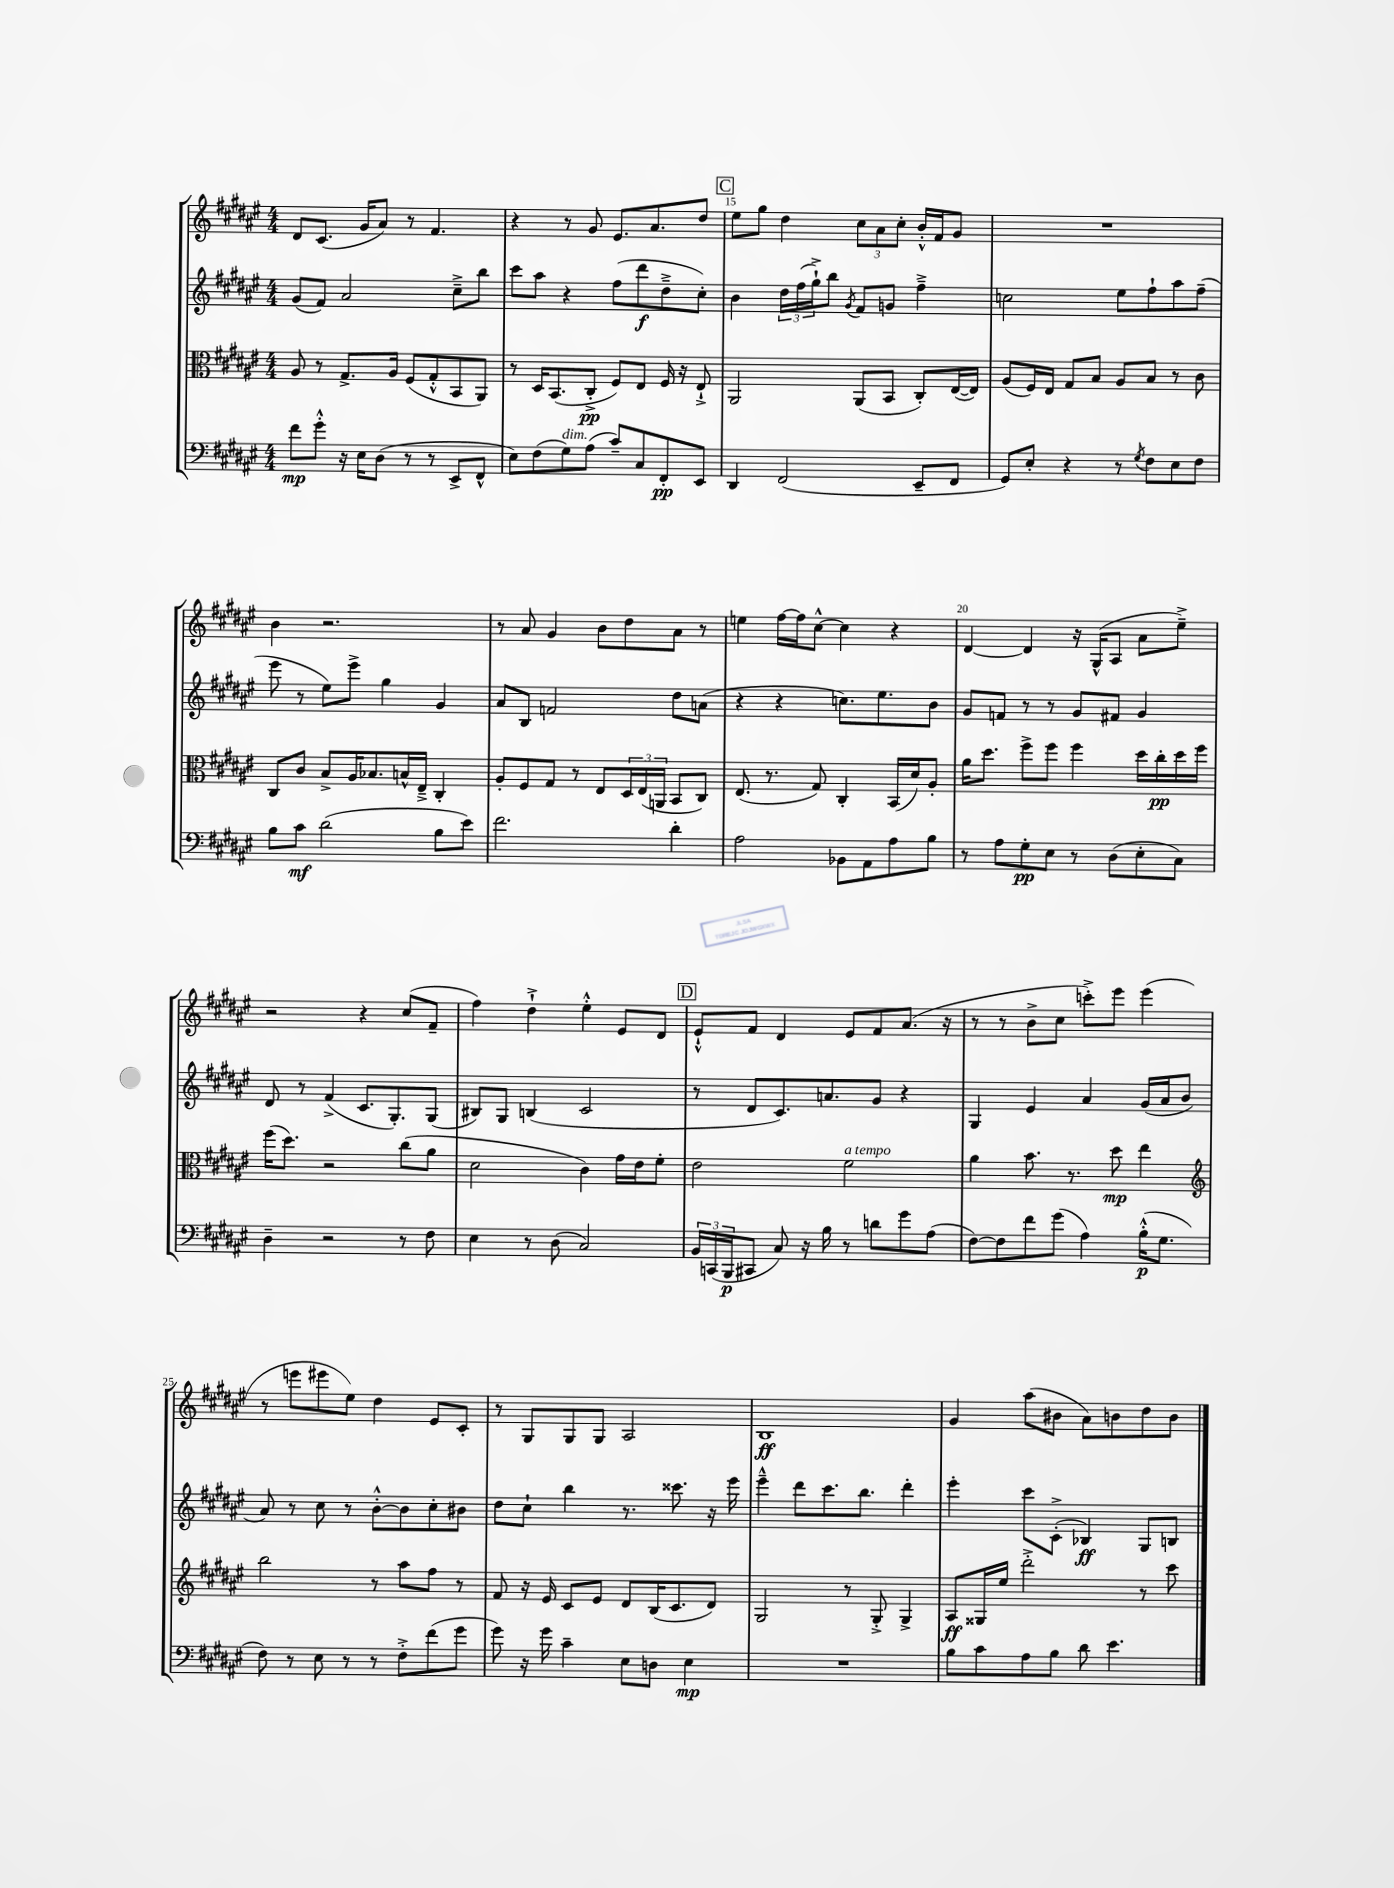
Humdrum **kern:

**kern	**kern	**kern	**kern
*staff4	*staff3	*staff2	*staff1
*clefF4	*clefC3	*clefG2	*clefG2
*k[f#c#g#d#a#e#]	*k[f#c#g#d#a#e#]	*k[f#c#g#d#a#e#]	*k[f#c#g#d#a#e#]
*M4/4	*M4/4	*M4/4	*M4/4
8f#	8A#	(8g#	8d#
8g#'^^	8r	8f#)	(8.c#
16r	8.G#^	2a#	.
16E#	.	.	16g#
(8D#	.	.	8a#)
.	16A#	.	.
8r	(8F#	.	8r
8r	8G#'^^	.	4.f#
8EE#^	8BB	8cc#~^	.
8FF#^^	8AA#)	8bb	.
=	=	=	=
8E#)	8r	8ccc#	4r
(8F#	16D#	8aa#	.
.	(8.BB	.	.
8G#)	.	4r	8r
(8A#	8C#'^	.	8g#
8c#~)	8F#)	(8ff#	8.e#
8C#	8E#	8ddd#	.
.	.	.	8.a#
8FF#'	16F#	8dd#~^	.
.	16r	.	.
8EE#	8E#`^	8cc#')	8dd#
=	=	=	=
4DD#	2AA#	4b	8ee#
.	.	.	8gg#
(2FF#	.	24dd#	4dd#
.	.	(24ff#	.
.	.	24gg#`^)	.
.	.	8bb	.
.	.	8qg#	.
.	(8AA#	8f#	12cc#
.	.	.	12a#
.	8BB	8g	.
.	.	.	12cc#'
8EE#~	8C#')	4ff#~^	16b'^^
.	.	.	16f#
8FF#	([16E#	.	8g#
.	16E#])	.	.
=	=	=	=
8GG#)	(8A#	2cc	1r
8E#'	16F#)	.	.
.	16E#	.	.
4r	8G#	.	.
.	8B	.	.
8r	8A#	8ee#	.
8qG#	.	.	.
8F#	8B	8ff#`	.
8E#	8r	8aa#	.
8F#	8c#	(8ff#~	.
=	=	=	=
8B	8C#	8eee#	4b
8c#	8c#	8r	.
(2d#	8B^	8ee#)	2.r
.	16A#	8eee#^	.
.	8.B-	.	.
.	.	4gg#	.
.	16B^^	.	.
.	16E#~^	.	.
8B	4C#'	4g#	.
8e#)	.	.	.
=	=	=	=
2.f#	8A#'	8a#	8r
.	8F#	8B	8a#
.	8G#	2f	4g#
.	8r	.	.
.	8E#	.	8b
.	24D#	.	8dd#
.	(24E#	.	.
.	24AA	.	.
4d#'	8BB	8dd#	8a#
.	8C#)	(8a	8r
=	=	=	=
2A#	(8.E#	4r	4ee
.	8.r	.	.
.	.	4r	[16ff#
.	.	.	16ff#]
.	8G#)	.	[8cc#^^
8BB-	4C#'	8.cc)	4cc#]
8AA#	.	.	.
.	.	8.ee#	.
8A#	(16BB	.	4r
.	16d#)	.	.
8B	8A#'	8b	.
=	=	=	=
8r	16a#	8g#	[4d#
.	8.dd#	.	.
8A#	.	8f	.
8G#'	8ff#^	8r	4d#]
8E#	8ff#	8r	.
8r	4ff#	8g#	16r
.	.	.	(16G#^^
(8D#	.	8f#	8A#
8E#'	16dd#	4g#	8a#
.	16cc#'	.	.
8C#)	16dd#	.	8ee#~^)
.	16ff#	.	.
=	=	=	=
4D#~	(16ff#	8d#	2r
.	8.dd#)	.	.
.	.	8r	.
2r	2r	(4f#^	.
.	.	8.c#	4r
.	.	8.G#')	.
8r	(8cc#	.	(8cc#
8F#	8a#	(8G#	8f#~
=	=	=	=
4E#	2d#	8B#)	4ff#)
.	.	8G#	.
8r	.	(4B	4dd#`^
(8D#	.	.	.
2C#)	4c#)	2c#	4ee#'^^
.	16g#	.	8e#
.	16e#	.	.
.	8f#'	.	8d#
=	=	=	=
24BB	2e#	8r	8e#`^^
(24CC	.	.	.
24BBB	.	.	.
8CC#	.	8d#	8f#
8C#)	.	8.c#)	4d#
16r	.	.	.
16B	.	8.a	.
8r	2f#	.	8e#
8d	.	8g#	8f#
8g#	.	4r	(8.a#
(8A#	.	.	.
.	.	.	16r
=	=	=	=
[8F#)	4a#	4G#	8r
8F#]	.	.	8r
8f#	8.b	4e#	8b^
(8g#	.	.	8cc#
.	8.r	.	.
4A#)	.	4a#	8ccc'^)
.	8dd#	.	8eee#
(16B'^^	4ee#	(16g#	(4eee#
8.G#	.	16a#	.
.	.	8b	.
=	=	=	=
*	*clefG2	*	*
8F#)	2bb	8a#)	8r
8r	.	8r	8eee
8E#	.	8cc#	8eee#
8r	.	8r	8ee#)
8r	8r	[8b'^^	4dd#
8F#'^	8aa#	8b]	.
(8f#	8ff#	8cc#'	8e#
8g#	8r	8b#	8c#'
=	=	=	=
8g#)	8f#	8dd#	8r
16r	16r	8cc#`	8G#
16g#	16e#	.	.
4c#~	8c#	4bb	8G#
.	8e#	.	8G#
8E#	8d#	8.r	2A#
8D	(16B	.	.
.	8.c#	8.ccc##	.
4E#	.	.	.
.	8d#)	16r	.
.	.	16eee#	.
=	=	=	=
1r	2G#	4eee#~^^	1B
.	.	8ddd#	.
.	.	8.ccc#	.
.	8r	.	.
.	.	8.bb	.
.	8G#'^	.	.
.	4G#^	4ddd#'	.
=	=	=	=
8B	8A#	4eee#'	4g#
8c#	16G##	.	.
.	16ee#	.	.
8A#	2ddd#'^	8ccc#	(8aa#
8B	.	(8c#'^	8b#
8d#	.	4B-)	8a#)
4.e#	.	.	8b
.	8r	8G#	8dd#
.	8ccc#	8B	8b
==	==	==	==
*-	*-	*-	*-
